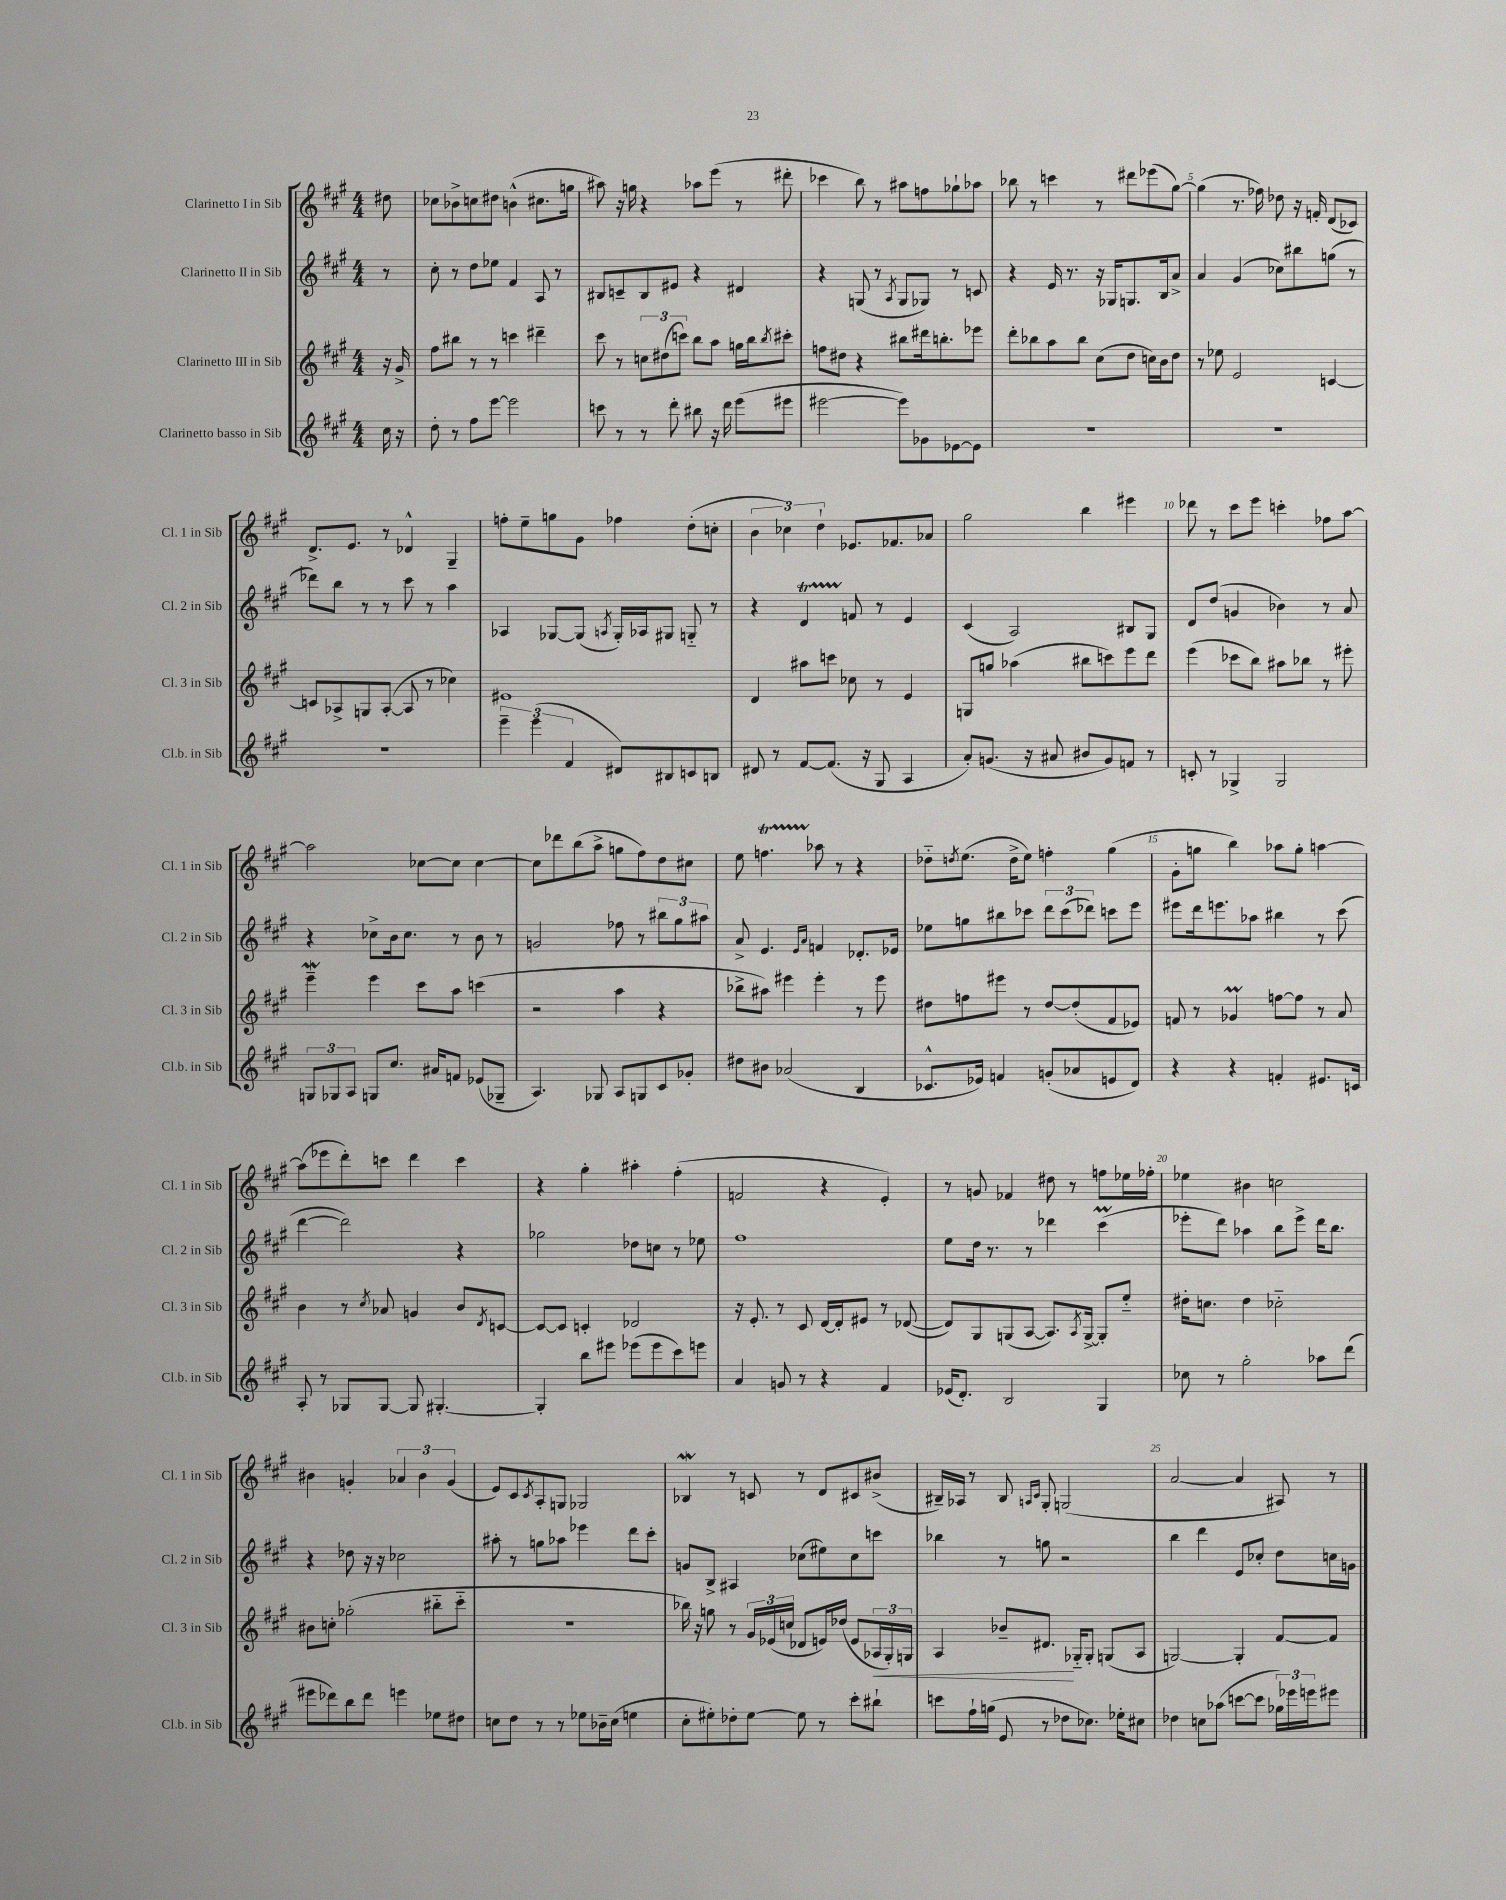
<<
\new StaffGroup <<
\new Staff = "s0" \with { instrumentName = "Clarinetto I in Sib" shortInstrumentName = "Cl. 1 in Sib" } {
    \clef treble \key a \major \numericTimeSignature \time 4/4 \partial 8
    dis''8 |
    ces''8 bes'8-> c''8 dis''8 b'4-^( cis''8. g''16 |
    ais''8) r16 g''16 r4 aes''8 e'''8( r8 dis'''8-. |
    ces'''4 b''8) r8 ais''8 f''8 ges''8-! aes''8 |
    bes''8 r8 c'''4 r8 dis'''8 ees'''8( gis''8~) |
    gis''4( r8. fes''16) des''8 r16 f'16-. d'8( ces'8) |
    d'8.-> e'8. r8 des'4-^ gis4-- |
    f''8-. e''8-- g''8 gis'8 fes''4 d''8-.( c''8-. |
    \tuplet 3/2 { b'4 ces''4) d''4-! } ees'8. fes'8. aes'8 |
    gis''2 b''4 eis'''4 |
    des'''8 r8 cis'''8 e'''8 c'''4-. fes''8 a''8~ |
    a''2 ces''8~ ces''8 ces''4~ |
    ces''8 des'''8 b''8( a''8-> g''8 fis''8) d''8 cis''8 |
    e''8 f''4.\startTrillSpan aes''8\stopTrillSpan r8 r4 |
    des''8-_ \acciaccatura { d''8 } e''8.( d''16-> e''8) f''4-. gis''4( |
    gis'8-. g''8 b''4) aes''8 g''8-. a''4~ |
    a''8( ees'''8 d'''8-.) c'''8 d'''4 c'''4 |
    r4 gis''4-. ais''4-. fis''4-.( |
    f'2 r4 e'4-.) |
    r8 g'8 fes'4 dis''8 r8 f''8 ees''16 fes''16-. |
    ees''4 bis'4 c''2 |
    bis'4 g'4-. \tuplet 3/2 { aes'4 bis'4 g'4( } |
    e'8) cis'8 \acciaccatura { cis'8 } a8-. g8 ges2 |
    bes4\mordent r8 c'8 r8 d'8 cis'8 bis'8->( |
    bis16--) aes16 r8 bis8 \grace { a16 cis'16 } gis8-. g2( |
    a'2~ a'4 ais8) r8 \bar "|." |
}
\new Staff = "s1" \with { instrumentName = "Clarinetto II in Sib" shortInstrumentName = "Cl. 2 in Sib" } {
    \clef treble \key a \major \numericTimeSignature \time 4/4 \partial 8
    r8 |
    cis''8-. r8 d''8 ees''8 fis'4 a8 r8 |
    bis8 c'8-- bis8 eis'8 r4 dis'4 |
    r4 g8( r8 \acciaccatura { a8 } g8 ges8) r8 c'8 |
    r4 e'16 r8. r16 ges16 g8. b16 a'8-> |
    a'4 gis'4( ces''8) bis''8 g''8( r8 |
    des'''8) b''8 r8 r8 cis'''8 r8 a''4 |
    aes4 ges8~ ges8( \acciaccatura { a8 } ges16-.) aes16 gis8 g8-_ r8 |
    r4 d'4\startTrillSpan f'8\stopTrillSpan r8 e'4 |
    cis'4( a2) bis8 gis8 |
    d'8 d''8( g'4 bes'4) r8 a'8 |
    r4 ces''8-> b'16 ces''8. r8 b'8 r8 |
    g'2 fes''8 r8 \tuplet 3/2 { bis''8 gis''8 ais''8 } |
    a'8-> e'4. \grace { e'16 a'16 } f'4 des'8.-. ees'16 |
    ees''8 g''8 bis''8 ces'''8 \tuplet 3/2 { d'''8 ces'''8( des'''8) } c'''8 e'''8 |
    eis'''8 d'''16 e'''8. aes''8 bis''4 r8 cis'''8( |
    d'''4~ d'''2) r4 |
    ges''2 des''8 c''8 r8 ees''8 |
    fis''1 |
    e''8 d''16 r8. r8 des'''4 cis'''4\prall( |
    ees'''8-. d'''8) aes''4 b''8 ees'''8-> d'''16 b''8. |
    r4 des''8 r16 r16 ces''2 |
    ais''8-. r8 g''8 aes''8 ees'''4 d'''8 cis'''8-. |
    g'8 b8-> ais4 ces''8( eis''8) ces''8 c'''8 |
    bes''4 r8 g''8 r2 |
    b''4 d'''4 e'8 ces''8-. d''8 c''16 g'16 \bar "|." |
}
\new Staff = "s2" \with { instrumentName = "Clarinetto III in Sib" shortInstrumentName = "Cl. 3 in Sib" } {
    \clef treble \key a \major \numericTimeSignature \time 4/4 \partial 8
    r16 gis'16-> |
    fis''8 bis''8 r8 r8 c'''4 dis'''4-- |
    cis'''8 r8 \tuplet 3/2 { c''8 dis''8( c'''8) } b''8 a''8 g''16 b''16 \acciaccatura { b''8 } cis'''8-. |
    f''8 dis''8 r4 bis''8 dis'''16 b''8.-. ees'''8 |
    d'''8-. bes''8 a''8 bes''8 cis''8( d''8 c''16) b'16 d''8 |
    r8 ees''8 e'2 c'4~ |
    c'8 aes8-> g8 aes8~-.( aes8 r8 ces''4) |
    eis'1 |
    d'4 ais''8 c'''8 ces''8 r8 e'4 |
    g8 g''8 aes''4( bis''8 c'''8) e'''8 d'''8 |
    e'''4( ces'''8 b''8) ais''8 bes''8 r8 eis'''8-. |
    e'''4--\mordent e'''4 cis'''8 a''8 c'''4( |
    r2 a''4 r4 |
    bes''8-> ais''8) eis'''4 eis'''4-. r8 eis'''8 |
    dis''8 f''8 eis'''8 r8 dis''8~ dis''8-.( fis'8 ees'8) |
    f'8 r8 ges'4\prall f''8~ f''8 r8 a'8 |
    b'4 r8 \acciaccatura { cis''8 } aes'8 g'4 b'8 \acciaccatura { d'8 } c'8~ |
    c'8~ c'8 c'4-. des'2 |
    r16 e'8.-. r8 cis'8 d'16~ d'16-. eis'8 r8 des'8~( |
    des'8) gis8 g8( a8~ a8.) \acciaccatura { a8 } g16~-> g8-. e''8-_ |
    dis''16-. c''8. dis''4 ces''2-_ |
    bis'8 c''8-. ges''2-.( bis''8-_ cis'''8-_ |
    R1 |
    bes''16) r16 g''8 r8 \tuplet 3/2 { gis'16 ees'16( c''16 } des'8 e'16) des''16( e'8 \tuplet 3/2 { aes16\< gis16-.) g16 } |
    a4 bes'8-- dis'8.\! ges16-_ ges8-. g8( a8 |
    g2~) g4-. fis'8~ fis'8 \bar "|." |
}
\new Staff = "s3" \with { instrumentName = "Clarinetto basso in Sib" shortInstrumentName = "Cl.b. in Sib" } {
    \clef treble \key a \major \numericTimeSignature \time 4/4 \partial 8
    cis''16 r16 |
    d''8-. r8 fis''8 e'''8~ e'''2 |
    c'''8 r8 r8 d'''8-. bis''8 r16 d'''16 e'''8( eis'''8 |
    eis'''2~ eis'''8) ges'8 ees'8~ ees'8 |
    R1 |
    R1 |
    R1 |
    \tuplet 3/2 { e'''4-- e'''4( fis'4 } dis'8) bis8 c'8 b8 |
    dis'8 r8 fis'8~ fis'8.( r16 gis8 a4 |
    a'8-.) g'8.( r16 ais'8 bis'8 g'8) f'8 r8 |
    c'8-. r8 ges4-> ges2 |
    \tuplet 3/2 { g8 ges8 a8 } g8 cis''8. ais'16 f'8 ees'8( ges8-- |
    a4.) ges8 a8 g8 cis'8 ges'8-. |
    dis''8 bis'8 aes'2( b4 |
    ces'8.-^ ees'16) f'4 g'8-.( aes'8 e'8 d'8) |
    r4 r4 f'4-. eis'8. c'16 |
    a8-. r8 ges8 ges8~ ges8 gis4.~-. |
    gis4-. b''8 eis'''8 ees'''8( ees'''8 cis'''8) e'''8 |
    a'4 g'8 r8 r4 fis'4 |
    ees'16( d'8.-.) b2 gis4 |
    ces''8 r8 gis''2-. aes''8 d'''8( |
    eis'''8 des'''8) b''8 des'''8 e'''4 ees''8 dis''8 |
    c''8 d''8 r8 r8 ees''8 bes'16-- c''16( e''4 |
    cis''8-. eis''8-.) des''8-. eis''8~ eis''8 r8 cis'''8-. bis''8-! |
    c'''8 fis''16-! g''16( e'8 r8 des''8 ces''8.) ees''16-. cis''8 |
    des''4 c''8 aes''8( c'''8~ c'''8 \tuplet 3/2 { ges''16) ees'''16 e'''16 } eis'''8 \bar "|." |
}
>>
>>
\layout { \context { \Score \override BarNumber.break-visibility = ##(#f #t #t) barNumberVisibility = #(every-nth-bar-number-visible 5) } }
